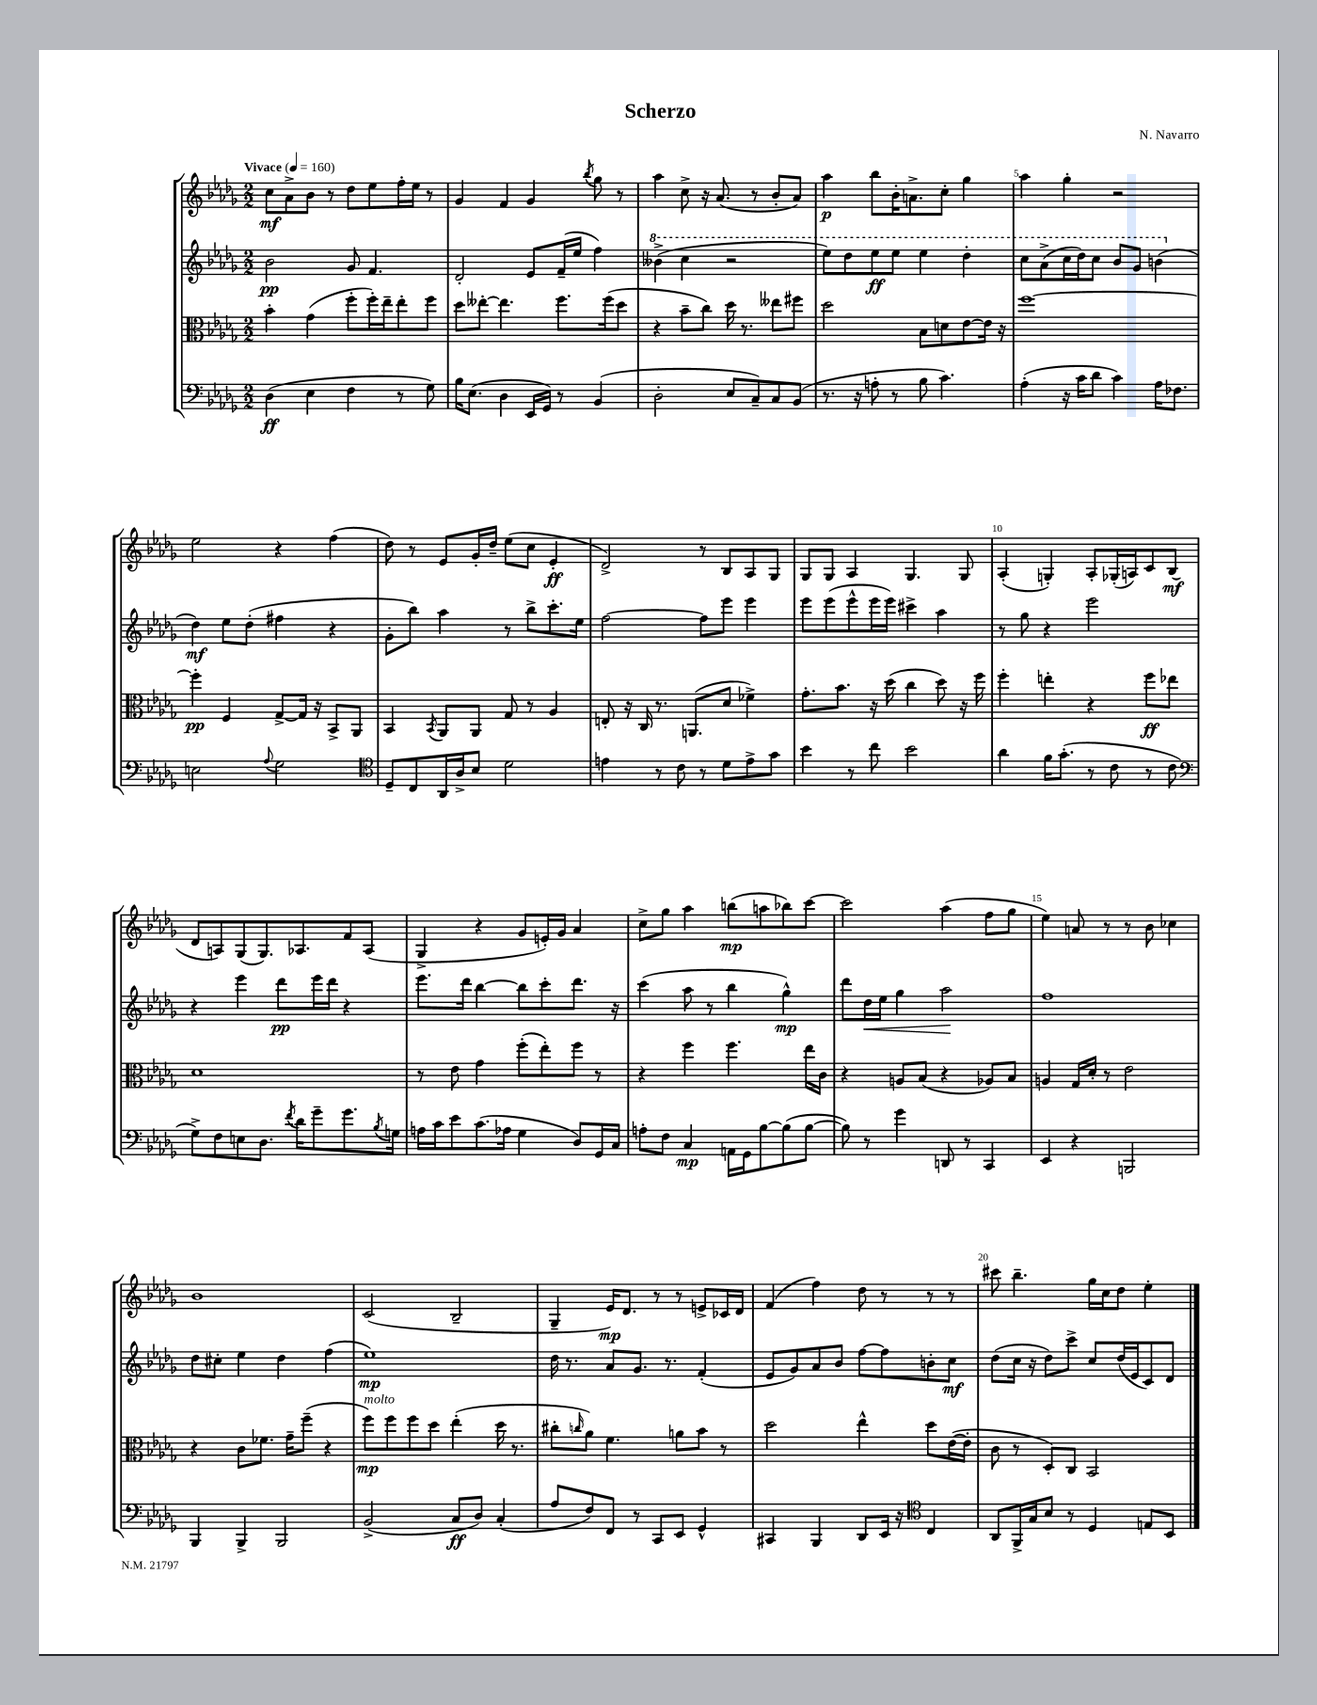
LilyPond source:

\header { title = "Scherzo" composer = "N. Navarro" }
<<
\new StaffGroup <<
\new Staff = "s0" {
    \clef treble \key des \major \numericTimeSignature \time 2/2 \tempo "Vivace" 4 = 160
    c''8\mf aes'8-> bes'8 r8 des''8 ees''8 f''16-. ees''16 r8 |
    ges'4 f'4 ges'4 \acciaccatura { bes''8 } ges''8 r8 |
    aes''4 c''8-> r16 aes'8.( r8 bes'8-. aes'8) |
    aes''4\p bes''8 bes'16-. a'8.-> c''8-. ges''4 |
    aes''4 ges''4-. r2 |
    ees''2 r4 f''4( |
    des''8) r8 ees'8 ges'16-. des''16-- ees''8( c''8 ees'4-.\ff |
    des'2->) r8 bes8 aes8 ges8 |
    ges8 ges8 aes4 ges4. ges8 |
    aes4-.( g4-.) aes8-. ges16-.( a16) c'8 bes8\mf( |
    des'8 a8) ges8( ges8.) aes8. f'8 aes8( |
    ges4-> r4 ges'8 e'16-.) ges'16 aes'4 |
    c''8-> ges''8 aes''4 b''8\mp( a''8 bes''8) c'''8~ |
    c'''2 aes''4( f''8 ges''8 |
    ees''4) a'8 r8 r8 bes'8 ces''4 |
    bes'1 |
    c'2( bes2-- |
    ges4-- ees'16\mp) des'8. r8 r8 e'8-> ces'16 des'16 |
    f'4( f''4) des''8 r8 r8 r8 |
    cis'''8 bes''4.-- ges''16 c''16 des''8 ees''4-. \bar "|." |
}
\new Staff = "s1" {
    \clef treble \key des \major \numericTimeSignature \time 2/2
    bes'2\pp ges'8 f'4. |
    des'2-. ees'8 f'16--( ees''16 f''4) |
    \ottava #1 beses''4->( c'''4 r2 |
    ees'''8) des'''8 ees'''8\ff ees'''8 ees'''4 des'''4-. |
    c'''8 aes''8->( c'''16 des'''16) c'''8 bes''8 ges''8 b''4( \ottava #0 |
    des''4\mf) ees''8 des''8-.( fis''4 r4 |
    ges'8-. bes''8) aes''4 r8 bes''8-> c'''8.-. ees''16 |
    f''2~ f''8 ees'''8 ees'''4 |
    ees'''8 ees'''8( ees'''8-^ ees'''16 ees'''16) cis'''4-> aes''4 |
    r8 ges''8 r4 ees'''2 |
    r4 ees'''4 des'''8\pp ees'''16 des'''16 r4 |
    ees'''8. des'''16 bes''4~ bes''8 c'''8-. des'''8. r16 |
    c'''4( aes''8 r8 bes''4 ges''4-^\mp) |
    des'''8 des''16\< ees''16 ges''4 aes''2\! |
    f''1 |
    des''8 cis''8-. ees''4 des''4 f''4( |
    ees''1\mp) |
    des''16 r8. aes'8 ges'8. r8. f'4-.( |
    ees'8 ges'8) aes'8 bes'8 f''8~ f''8 b'8-. c''8\mf |
    des''8( c''16 r16 des''8) c'''8-> c''8 des''16( ees'16 c'8) des'8 \bar "|." |
}
\new Staff = "s2" {
    \clef alto \key des \major \numericTimeSignature \time 2/2
    bes'4-. ges'4( f''8-. f''16-.) ees''16-- ees''8-. f''8 |
    des''8 eeses''8~-. eeses''4. f''8. f''16( des''8 |
    r4 bes'8-- c''8) des''16 r8. eeses''8 fis''8 |
    des''2 bes8 d'8 ees'8~ ees'16 r16 |
    f''1~ |
    f''4-.\pp f4 ges8~-> ges16 r16 bes,8-> aes,8 |
    bes,4 \acciaccatura { bes,8 } aes,8 aes,8 ges8 r8 aes4 |
    e8-. r16 c16 r8. a,8.( des'8 fes'4->) |
    ges'8.-. bes'8. r16 des''16( c''4 des''8) r16 f''16 |
    f''4-. e''4-. r4 f''8\ff ees''8 |
    des'1 |
    r8 ees'8 ges'4 f''8-.( ees''8-.) f''8 r8 |
    r4 f''4 f''4. ees''16 c'16 |
    r4 a8 bes8( r4 aes8) bes8 |
    a4 ges16 des'16-. r8 ees'2 |
    r4 c'8 fes'8. ges'16-- f''8--( r4 |
    f''8\mp^\markup { \italic "molto" }) f''8 f''8 des''8 ees''4-.( des''16 r8. |
    cis''8-. \grace { c''16 } aes'8) f'4. a'8 bes'8 r8 |
    des''2 ees''4-^ des''8 ees'16~( ees'16-. |
    c'8 r8 des8-.) c8 bes,2 \bar "|." |
}
\new Staff = "s3" {
    \clef bass \key des \major \numericTimeSignature \time 2/2
    des4\ff( ees4 f4 r8 ges8) |
    bes16 ees8.( des4 ees,16 ges,16) r8 bes,4( |
    des2-. ees8 c8--) c8 bes,8( |
    r8. r16 a8-. r8 bes8 c'4.) |
    aes4-.( r16 c'16 des'8 c'4) aes16 fes8. |
    e2 \appoggiatura { aes8 } ges2 |
    \clef tenor des8-- c8 aes,16 aes16-> bes8 des'2 |
    e'4 r8 c'8 r8 des'8 e'8-> ges'8 |
    bes'4 r8 c''8 bes'2 |
    aes'4 f'16 ges'8.-.( r8 c'8 r8 c'8 |
    \clef bass ges8->) f8 e8 des8. \acciaccatura { f'8 } des'16 ges'8-- ges'8. \acciaccatura { bes8 } g16 |
    a16 c'16 ees'8 c'8.( aes16 ges4 des8) ges,16 c16 |
    a8-. f8 c4\mp a,16 ges,16 bes8~ bes8( bes8~ |
    bes8) r8 ges'4 d,8 r8 c,4 |
    ees,4 r4 b,,2 |
    bes,,4 bes,,4-> bes,,2 |
    bes,2->( c8\ff des8) c4-.( |
    aes8 f8) f,8 r8 c,8 ees,8 ges,4-^ |
    cis,4 bes,,4 des,8 ees,16 r16 \clef tenor c4 |
    aes,8 f,16-> ges16 bes8 r8 des4 e8 bes,8 \bar "|." |
}
>>
>>
\layout { \context { \Score \override BarNumber.break-visibility = ##(#f #t #t) barNumberVisibility = #(every-nth-bar-number-visible 5) } }
